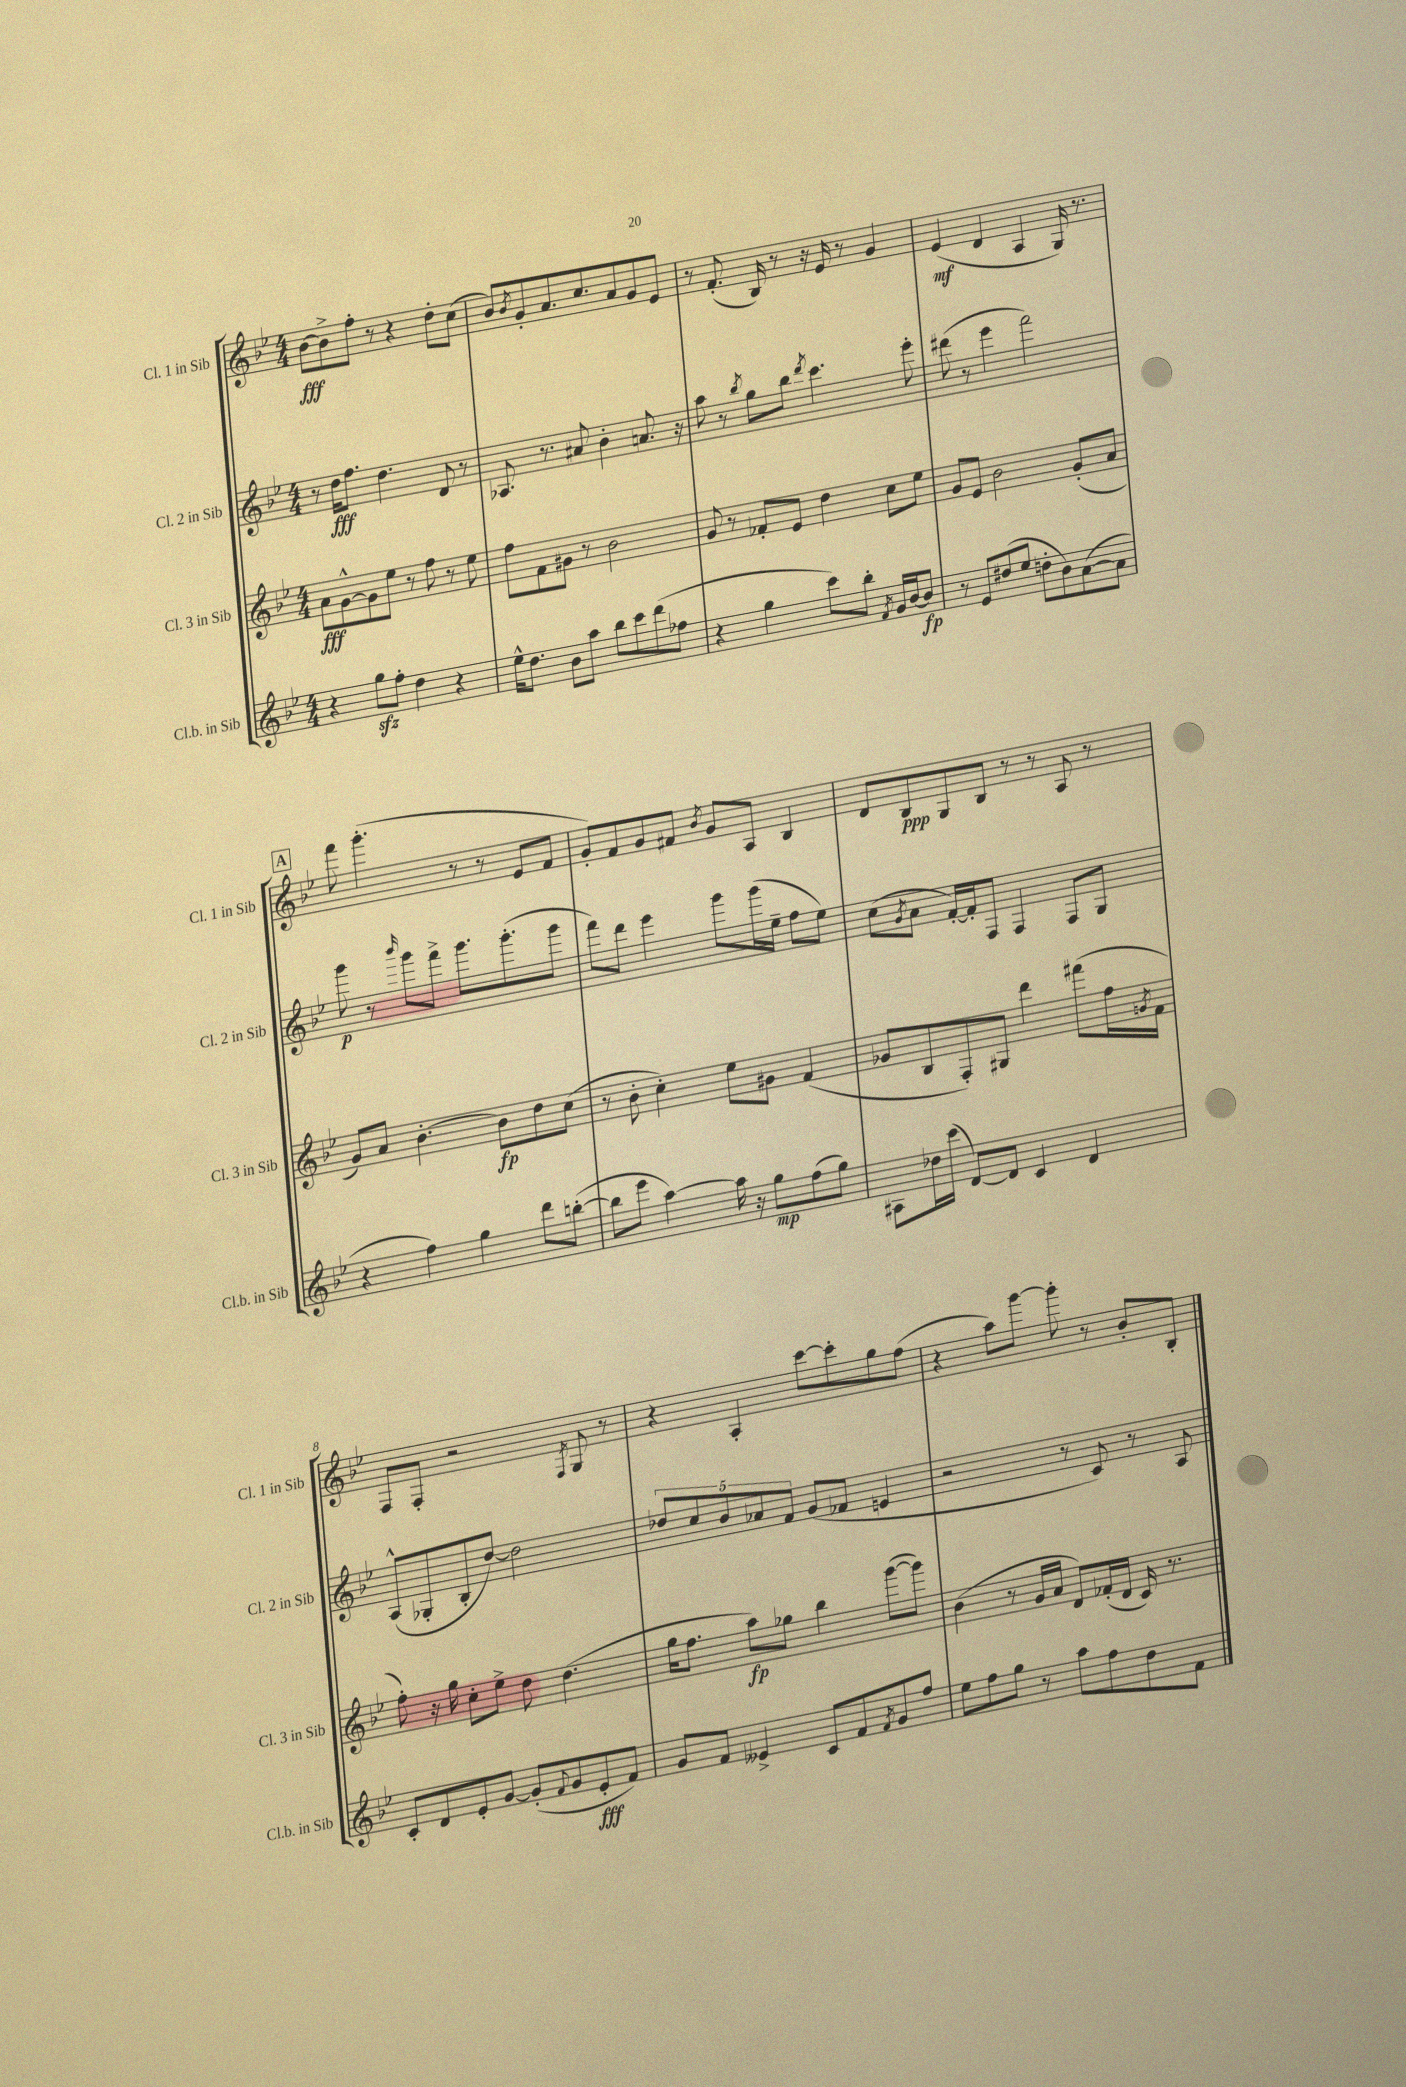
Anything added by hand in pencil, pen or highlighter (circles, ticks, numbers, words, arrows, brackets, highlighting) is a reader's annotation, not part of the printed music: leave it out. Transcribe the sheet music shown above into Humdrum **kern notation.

**kern	**dynam	**kern	**dynam	**kern	**dynam	**kern	**dynam
*part4	*part4	*part3	*part3	*part2	*part2	*part1	*part1
*staff4	*staff4	*staff3	*staff3	*staff2	*staff2	*staff1	*staff1
*I"Cl.b. in Sib	*	*I"Cl. 3 in Sib	*	*I"Cl. 2 in Sib	*	*I"Cl. 1 in Sib	*
*I'Cl.b. in Sib	*	*I'Cl. 3 in Sib	*	*I'Cl. 2 in Sib	*	*I'Cl. 1 in Sib	*
*clefG2	*	*clefG2	*	*clefG2	*	*clefG2	*
*k[b-e-]	*	*k[b-e-]	*	*k[b-e-]	*	*k[b-e-]	*
*M4/4	*	*M4/4	*	*M4/4	*	*M4/4	*
=1	=1	=1	=1	=1	=1	=1	=1
4r	.	8a\L	fff	8r	.	[8b-\L	fff
.	.	[8g^^\	.	16dd\KL	fff	8b-^\]	.
.	.	.	.	8.ff\J	.	.	.
8ggzz\L	.	8g\]	.	.	.	8ff'\J	.
8ff'\J	.	8ee-\J	.	4.dd\	.	8r	.
4dd\	.	8r	.	.	.	4r	.
.	.	8ff\	.	.	.	.	.
4r	.	8r	.	8d/	.	8dd'\L	.
.	.	8ee-\	.	8r	.	(8cc\J	.
=2	=2	=2	=2	=2	=2	=2	=2
16ee-^^\KL	.	8ff\L	.	8.A-X/	.	8b-/L)	.
8.dd\J	.	.	.	.	.	.	.
.	.	.	.	.	.	8qb-/	.
.	.	8f\	.	.	.	8g'/	.
.	.	.	.	8.r	.	.	.
8b-\L	.	8g#X\J	.	.	.	8.a/	.
8aa\J	.	8r	.	8a#X/	.	.	.
.	.	.	.	.	.	8.cc/	.
8bb-\L	.	2b-\	.	4b-'\	.	.	.
8ccc\	.	.	.	.	.	8a/	.
(8ddd\	.	.	.	8.an/	.	8g/	.
8ff-X\J	.	.	.	.	.	8e-/J	.
.	.	.	.	16r	.	.	.
=3	=3	=3	=3	=3	=3	=3	=3
4r	.	8g/	.	8aa\	.	8r	.
.	.	8r	.	8r	.	(8.f'/	.
.	.	.	.	8qbb-/	.	.	.
4gg\	.	8f-X'/L	.	8gg\L	.	.	.
.	.	.	.	.	.	16B-/)	.
.	.	8e-/J	.	8bb-\J	.	8r	.
.	.	.	.	8qddd/	.	.	.
8ccc\L)	.	4dd\	.	4.ccc\	.	16r	.
.	.	.	.	.	.	16e-/	.
8bb-'\J	.	.	.	.	.	8r	.
8qf/	.	.	.	.	.	.	.
16g/LL	.	8cc\L	.	.	.	4g/	.
[16b-/J	.	.	.	.	.	.	.
8b-/J]	fp	8ee-\J	.	8eee-'\	.	.	.
=4	=4	=4	=4	=4	=4	=4	=4
8r	.	8g/L	.	(8ddd#X\	.	(4e-/	mf
8e-/L	.	8e-/J	.	8r	.	.	.
(8dd#X/	.	2b-\	.	4eee-\	.	4d/	.
8ee-/J	.	.	.	.	.	.	.
8ddn'\L	.	.	.	2fff\)	.	4A/	.
8b-\)	.	.	.	.	.	.	.
([8a\	.	(8g'/L	.	.	.	16G/)	.
.	.	.	.	.	.	8.r	.
8a\J]	.	8a/J	.	.	.	.	.
!!LO:LB:g=z
!!LO:REH:place=s1:t=A
=5	=5	=5	=5	=5	=5	=5	=5
4r	.	8g/L)	.	8ggg\	p	8fff\	.
.	.	8a/J	.	8r	.	(4.ggg'\	.
.	.	.	.	16qqbbb-/	.	.	.
4ff\)	.	[4.b-'\	.	8ggg\L	.	.	.
.	.	.	.	8fff^\J	.	.	.
4gg\	.	.	.	8.ggg\L	.	8r	.
.	.	8b-\L]	fp	.	.	8r	.
.	.	.	.	(8.ggg'\	.	.	.
8ddd\L	.	8dd\	.	.	.	8e-/L	.
([8bbn'\J	.	(8cc\J	.	8ggg\J	.	8f/J	.
=6	=6	=6	=6	=6	=6	=6	=6
8bb\L]	.	8r	.	8fff\L)	.	8g'/L)	.
8eee-\J	.	8b-'\	.	8ddd\J	.	8f/	.
[4aa\)	.	4cc'\)	.	4eee-\	.	8g/	.
.	.	.	.	.	.	8f#X/J	.
.	.	.	.	.	.	8qb-/	.
16aa\]	.	8ee-\L	.	8ggg\L	.	8g/L	.
16r	.	.	.	.	.	.	.
8gg\L	mp	8g#X\J	.	(16ggg\L	.	8A/J	.
.	.	.	.	16ee-~\JJ	.	.	.
(8ff\	.	(4f/	.	8ff\L	.	4B-/	.
8gg\J)	.	.	.	8ee-\J)	.	.	.
=7	=7	=7	=7	=7	=7	=7	=7
8A#X\L	.	8g-X/L	.	(8cc\L	.	8d/L	.
.	.	.	.	8qg/	.	.	.
16dd-X\L	.	8B-/	.	8a\J	.	8B-/	ppp
(16ccc\JJ	.	.	.	.	.	.	.
[8d/L)	.	8F'/)	.	[16f'/LL)	.	8G/	.
.	.	.	.	16f'/J]	.	.	.
8d/J]	.	8G#X/J	.	8F/J	.	8B-/J	.
4c/	.	4ddd\	.	4F/	.	8r	.
.	.	.	.	.	.	8r	.
4d/	.	(8fff#X\L	.	8F/L	.	8A/	.
.	.	16ff\L	.	8G/J	.	8r	.
.	.	8qgn/	.	.	.	.	.
.	.	16f\JJ	.	.	.	.	.
!!LO:LB:g=z
=8	=8	=8	=8	=8	=8	=8	=8
8c'/L	.	8ff'\)	.	(8A^^/L	.	8F/L	.
8d/	.	16r	.	8G-X'/	.	8F'/J	.
.	.	16gg\	.	.	.	.	.
8e-'/	.	8cc'\L	.	8B-'/	.	2r	.
[8g/J	.	8ee-^\J	.	[8dd/J)	.	.	.
(8g'/L]	.	8dd\	.	2dd\]	.	.	.
8qqf/	.	.	.	.	.	.	.
8g/	.	(4.dd\	.	.	.	.	.
.	.	.	.	.	.	8qF/	.
8e-'/	fff	.	.	.	.	8G/	.
8f/J)	.	.	.	.	.	8r	.
=9	=9	=9	=9	=9	=9	=9	=9
8g/L	.	16gg\KL	.	10dd-X/L	.	4r	.
.	.	8.ff\J	.	.	.	.	.
.	.	.	.	10cc/	.	.	.
8f/J	.	.	.	.	.	.	.
.	.	.	.	10b-/	.	.	.
4e--X^/	.	8aa\L)	fp	.	.	4A'/	.
.	.	.	.	10a-X/	.	.	.
.	.	8gg-X\J	.	.	.	.	.
.	.	.	.	10f/J	.	.	.
8c/L	.	4bb-\	.	(8g/L	.	[8ccc\L	.
8f/	.	.	.	8f-X/J	.	8ccc'\]	.
8qf/	.	.	.	.	.	.	.
8g/	.	([8ggg\L	.	4en/	.	8gg\	.
8ff/J	.	8ggg\J])	.	.	.	(8ff\J	.
=10	=10	=10	=10	=10	=10	=10	=10
8ee-\L	.	(4b-\	.	2r	.	4r	.
8ff\	.	.	.	.	.	.	.
8gg\J	.	8r	.	.	.	8aa\L)	.
8r	.	16g/LL	.	.	.	[8ggg\J	.
.	.	16a/JJ	.	.	.	.	.
8aa\L	.	8d/L)	.	8r	.	8ggg'\]	.
8ff\	.	(16f-X'/L	.	8c/)	.	8r	.
.	.	16d/JJ	.	.	.	.	.
8dd\	.	16c/)	.	8r	.	8b-'/L	.
.	.	8.r	.	.	.	.	.
8f\J	.	.	.	8A/	.	8B-'/J	.
==	==	==	==	==	==	==	==
*-	*-	*-	*-	*-	*-	*-	*-
